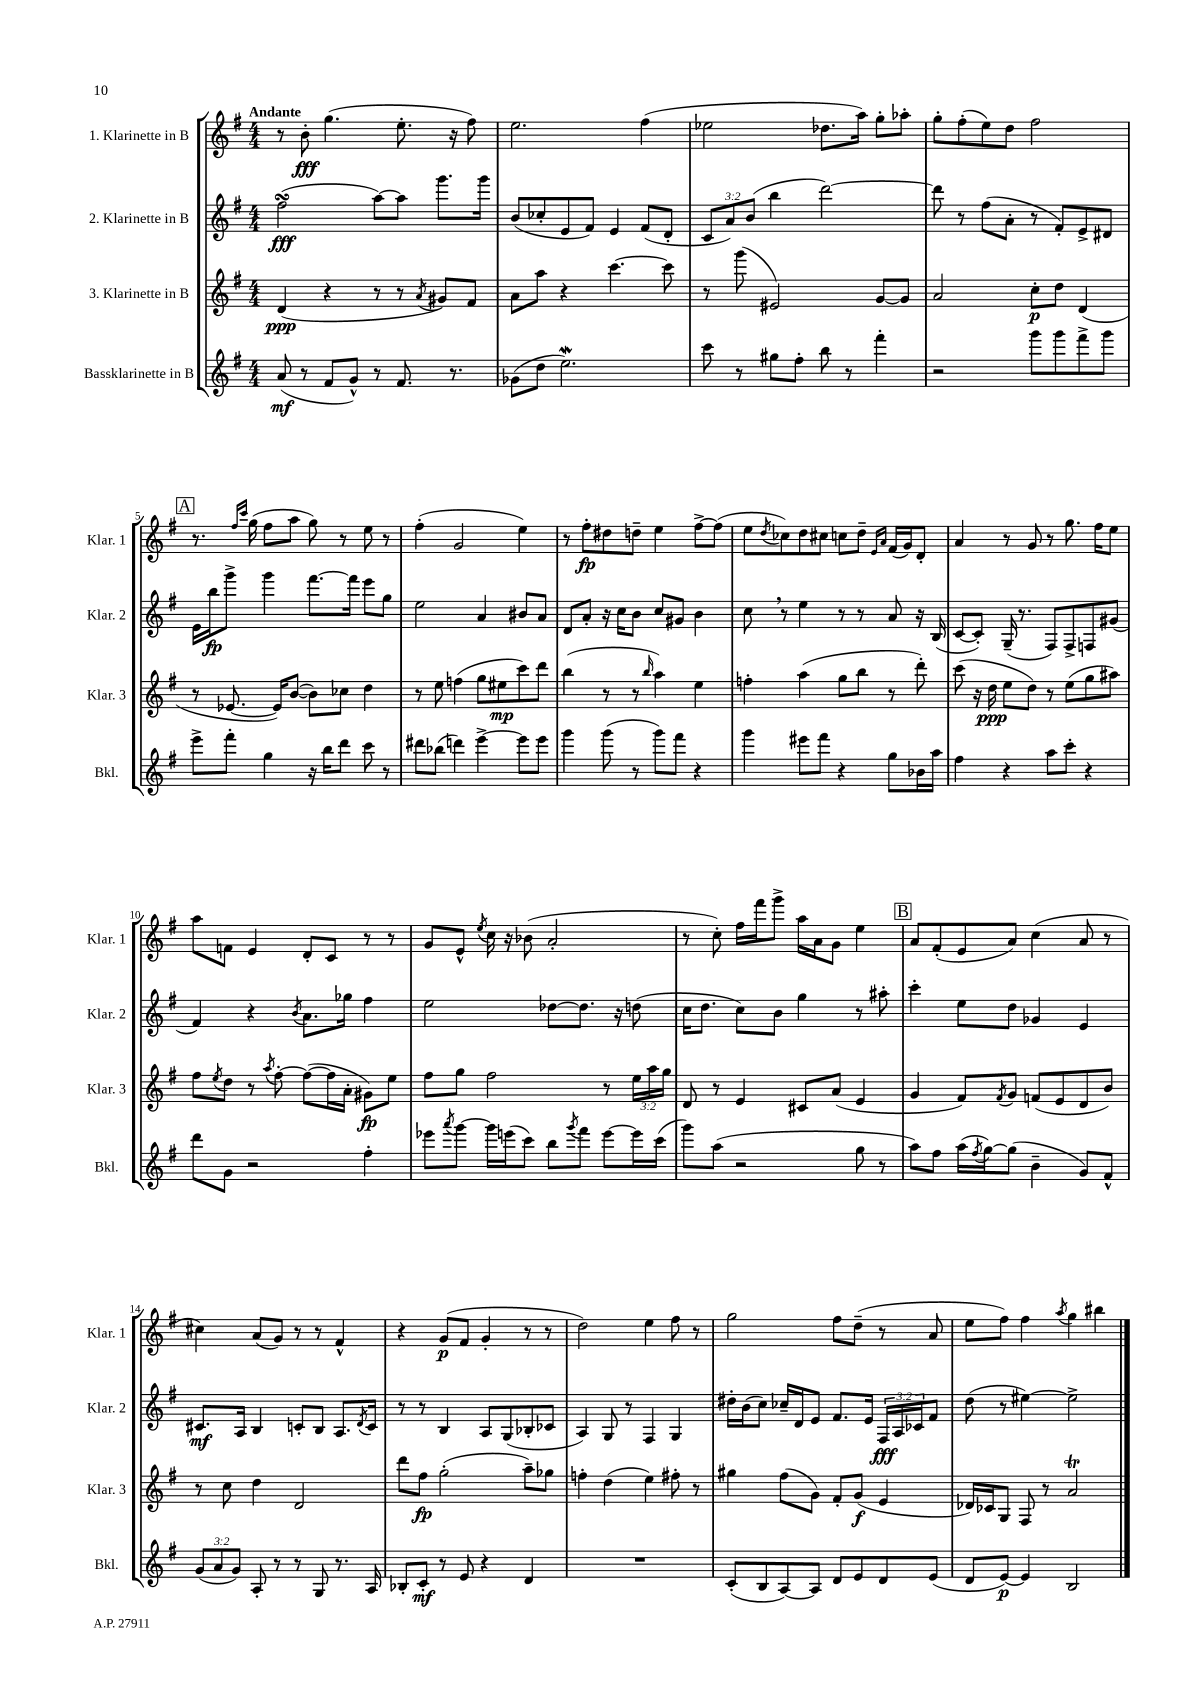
<<
\new StaffGroup <<
\new Staff = "s0" \with { instrumentName = "1. Klarinette in B" shortInstrumentName = "Klar. 1" } {
    \clef treble \key g \major \numericTimeSignature \time 4/4 \tempo "Andante"
    r8 b'8-.\fff g''4.( e''8.-. r16 fis''8) |
    e''2. fis''4( |
    ees''2 des''8. a''16) g''8-. aes''8-. |
    g''8-. fis''8-.( e''8) d''8 fis''2 |
    \mark \markup { \box "A" } r8. \grace { fis''16 c'''16 } g''16( fis''8 a''8 g''8) r8 e''8 r8 |
    fis''4-.( g'2 e''4) |
    r8 fis''8-.\fp dis''8 d''8-- e''4 fis''8~-> fis''8( |
    e''8 \acciaccatura { d''8 } ces''8) d''8 cis''8 c''8 d''8-- \grace { e'16 a'16 } fis'16( g'16) d'8-. |
    a'4 r8 g'8 r8 g''8. fis''16 e''8 |
    a''8 f'8 e'4 d'8-. c'8 r8 r8 |
    g'8 e'8-^ \acciaccatura { e''8 } c''16 r16 bes'8( a'2-. |
    r8 c''8-.) fis''16 fis'''16 g'''8-> a''16 a'16 g'8 e''4 |
    \mark \markup { \box "B" } a'8 fis'8-.( e'8 a'8) c''4( a'8 r8 |
    cis''4) a'8( g'8) r8 r8 fis'4-^ |
    r4 g'8\p( fis'8 g'4-. r8 r8 |
    d''2) e''4 fis''8 r8 |
    g''2 fis''8 d''8--( r8 a'8 |
    e''8 fis''8) fis''4 \acciaccatura { a''8 } g''4 bis''4 \bar "|." |
}
\new Staff = "s1" \with { instrumentName = "2. Klarinette in B" shortInstrumentName = "Klar. 2" } {
    \clef treble \key g \major \numericTimeSignature \time 4/4 \override Staff.TupletNumber.text = #tuplet-number::calc-fraction-text
    fis''2\turn\fff( a''8~) a''8 g'''8. g'''16 |
    b'8( ces''8-. e'8 fis'8) e'4 fis'8( d'8-. |
    \tuplet 3/2 { c'8 a'8) b'8( } b''4 d'''2~) |
    d'''8 r8 fis''8( a'8-. r8 fis'8-.) e'8-> dis'8 |
    \mark \markup { \box "A" } e'16 b''16\fp g'''8-> g'''4 fis'''8.~ fis'''16 e'''8 g''8 |
    e''2 a'4 bis'8 a'8 |
    d'8 a'8-. r16 c''16 b'8 c''8 gis'8 b'4 |
    c''8 \breathe r8 e''4 r8 r8 a'8 r16 b16( |
    c'8~ c'8-.) g16--( r8. fis8) fis8-> f8 gis'8( |
    fis'4) r4 \acciaccatura { b'8 } a'8. ges''16 fis''4 |
    e''2 des''8~ des''8. r16 d''8( |
    c''16 d''8. c''8) b'8 g''4 r8 ais''8-. |
    \mark \markup { \box "B" } c'''4-. e''8 d''8 ges'4 e'4 |
    cis'8.\mf a16 b4 c'8-. b8 a8. \acciaccatura { d'8 } c'16 |
    r8 r8 b4 a8 g8( bes8-. ces'8 |
    a4) g8 r8 fis4 g4 |
    dis''16-. b'16( c''8) ces''16-- d'16 e'8 fis'8. e'16 \tuplet 3/2 { fis16\fff a16 ces'16 } fis'8 |
    d''8( r8 eis''4~) eis''2-> \bar "|." |
}
\new Staff = "s2" \with { instrumentName = "3. Klarinette in B" shortInstrumentName = "Klar. 3" } {
    \clef treble \key g \major \numericTimeSignature \time 4/4 \override Staff.TupletNumber.text = #tuplet-number::calc-fraction-text
    d'4\ppp( r4 r8 r8 \acciaccatura { a'8 } gis'8) fis'8 |
    a'8 a''8 r4 c'''4.~ c'''8 |
    r8 g'''8( eis'2) g'8~ g'8 |
    a'2 c''8-.\p d''8 d'4( |
    \mark \markup { \box "A" } r8 ees'8.~ ees'16) b'8~( b'8) ces''8 d''4 |
    r8 e''8 f''4( g''8 eis''8\mp c'''8) d'''8 |
    b''4( r8 r8 \grace { b''16 } a''4) e''4 |
    f''4-. a''4( g''8 b''8 r8 d'''8-.) |
    c'''8( r16 d''16\ppp e''8 d''8) r8 e''8( g''8 ais''8) |
    fis''8 \acciaccatura { e''8 } d''8 r8 \acciaccatura { a''8 } fis''8~-. fis''8~( fis''16 a'16-. gis'8\fp) e''8 |
    fis''8 g''8 fis''2 r8 \tuplet 3/2 { e''16 a''16 g''16 } |
    d'8 r8 e'4 cis'8 a'8( e'4 |
    \mark \markup { \box "B" } g'4 fis'8) \acciaccatura { fis'8 } g'8 f'8( e'8 d'8 b'8) |
    r8 c''8 d''4 d'2 |
    d'''8 fis''8\fp g''2-.( a''8--) ges''8 |
    f''4-. d''4( e''4) fis''8-. r8 |
    gis''4 fis''8( g'8) fis'8-. g'8\f( e'4 |
    des'16) ces'16 g8 fis8 r8 a'2\trill \bar "|." |
}
\new Staff = "s3" \with { instrumentName = "Bassklarinette in B" shortInstrumentName = "Bkl." } {
    \clef treble \key g \major \numericTimeSignature \time 4/4 \override Staff.TupletNumber.text = #tuplet-number::calc-fraction-text
    a'8\mf( r8 fis'8 g'8-^) r8 fis'8. r8. |
    ges'8( d''8 e''2.\mordent) |
    c'''8 r8 gis''8 fis''8-. b''8 r8 fis'''4-. |
    r2 g'''8 g'''8 fis'''8-> g'''8 |
    \mark \markup { \box "A" } e'''8-> fis'''8-. g''4 r16 b''16 d'''8 c'''8 r8 |
    dis'''8 bes''8( d'''4) e'''4~-> e'''8 e'''8 |
    g'''4 g'''8( r8 g'''8) fis'''8 r4 |
    g'''4 eis'''8 fis'''8 r4 g''8 bes'16 a''16 |
    fis''4 r4 a''8 c'''8-. r4 |
    d'''8 g'8 r2 fis''4-. |
    ees'''8 \acciaccatura { a'''8 } g'''8~ g'''16 e'''16( c'''8) b''8 \acciaccatura { g'''8 } fis'''8 e'''8~ e'''16 c'''16( |
    g'''8) a''8( r2 g''8 r8 |
    \mark \markup { \box "B" } a''8) fis''8 a''16( \acciaccatura { fis''8 } g''16~) g''8( b'4-- g'8) fis'8-^ |
    \tuplet 3/2 { g'8( a'8 g'8) } a8-. r8 r8 g8 r8. a16 |
    bes8-. c'8-.\mf r8 e'8 r4 d'4 |
    R1 |
    c'8-.( b8 a8~) a8 d'8 e'8 d'8 e'8( |
    d'8 e'8~\p) e'4 b2 \bar "|." |
}
>>
>>
